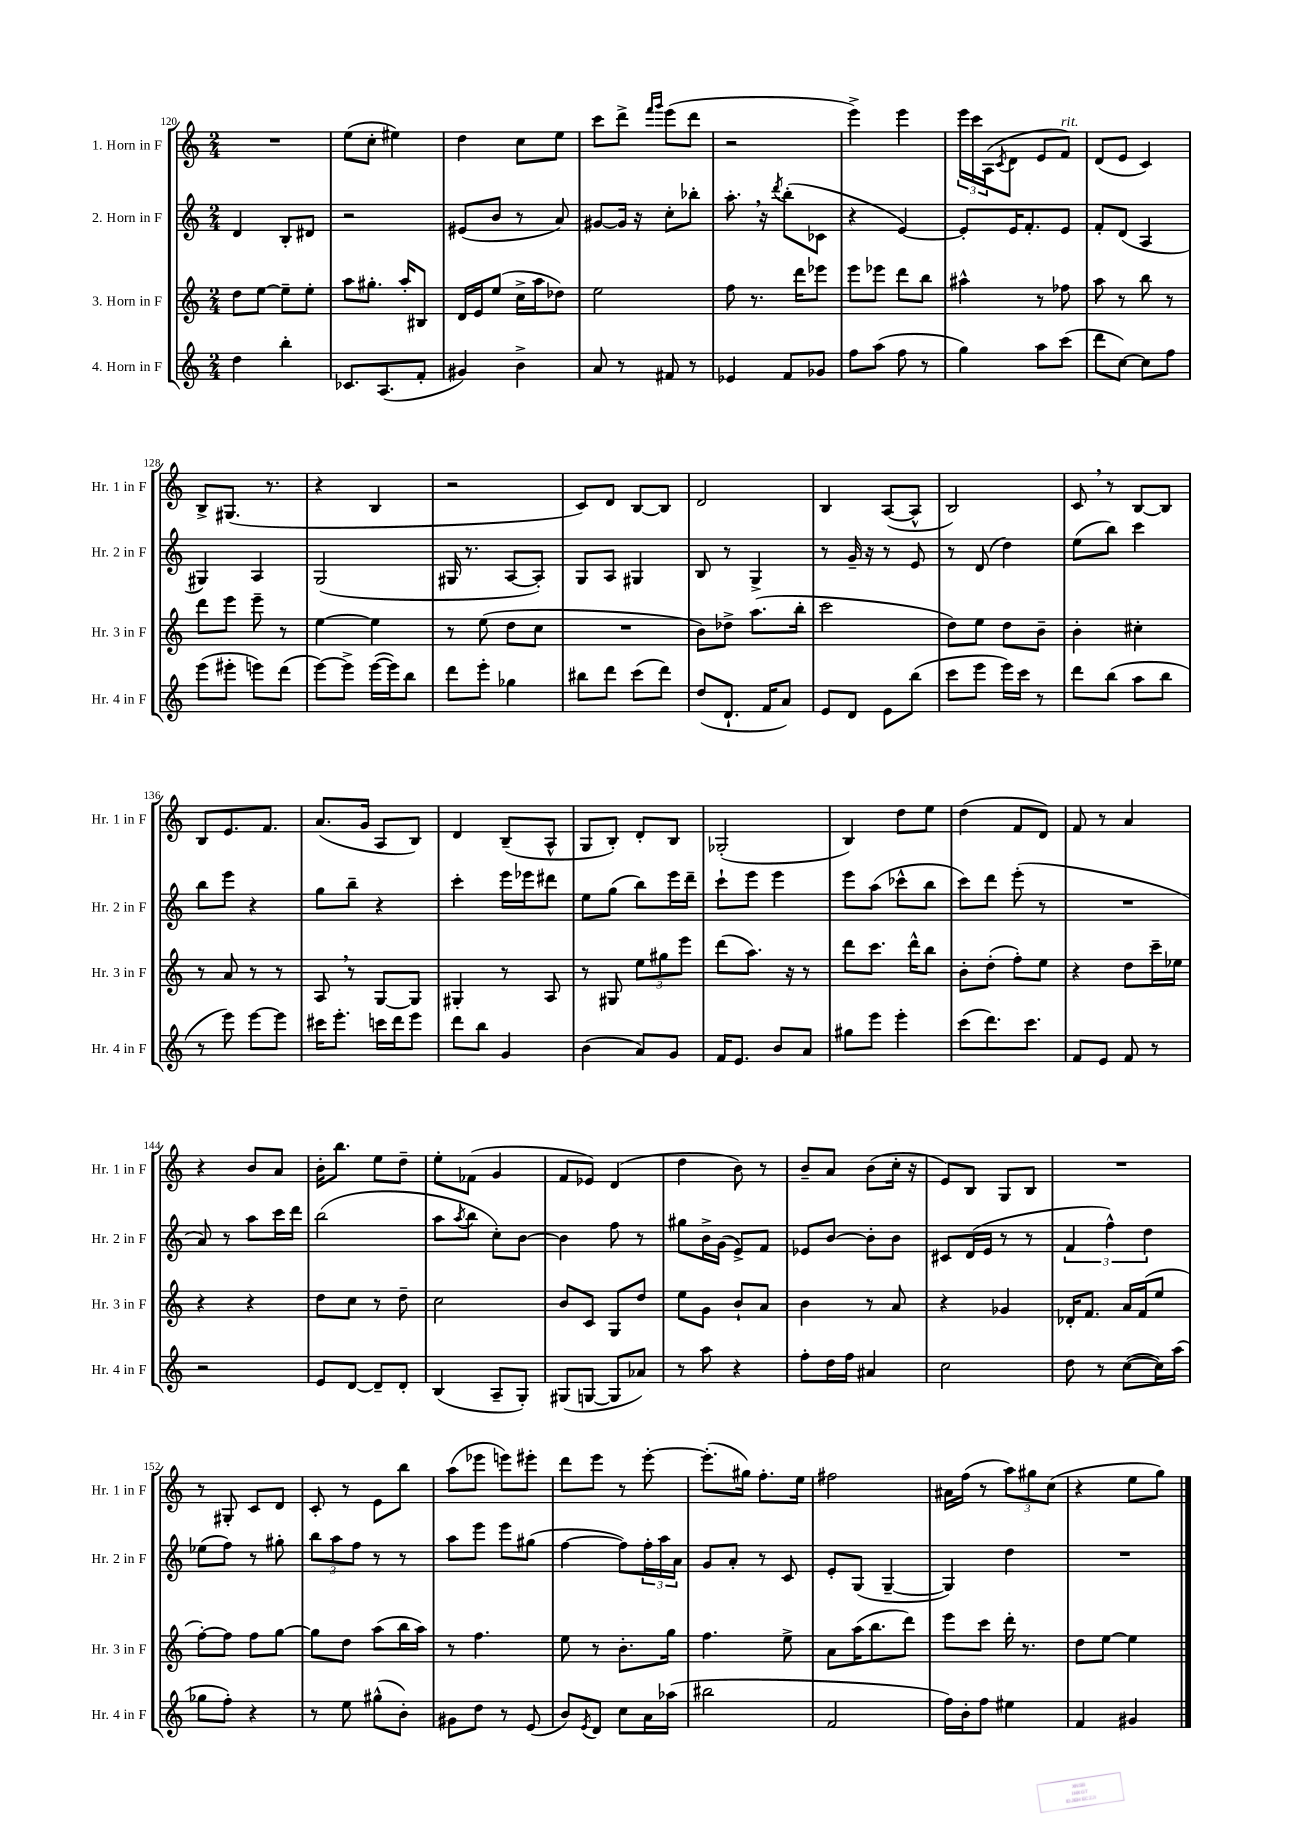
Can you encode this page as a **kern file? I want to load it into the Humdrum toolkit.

**kern	**kern	**kern	**kern
*part4	*part3	*part2	*part1
*staff4	*staff3	*staff2	*staff1
*I"4. Horn in F	*I"3. Horn in F	*I"2. Horn in F	*I"1. Horn in F
*I'Hr. 4 in F	*I'Hr. 3 in F	*I'Hr. 2 in F	*I'Hr. 1 in F
*clefG2	*clefG2	*clefG2	*clefG2
*k[]	*k[]	*k[]	*k[]
*M2/4	*M2/4	*M2/4	*M2/4
=120	=120	=120	=120
4dd\	8dd\L	4d/	2r
.	[8ee\J	.	.
4bb'\	8ee~\L]	8B'/L	.
.	8ee'\J	8d#X/J	.
=121	=121	=121	=121
8.c-X/L	8aa\L	2r	(8ee\L
.	8.gg#X'\J	.	8cc'\J
(8.A/	.	.	.
.	.	.	4ee#X\)
.	16aa'/KL	.	.
8f'/J	8B#X/J	.	.
=122	=122	=122	=122
4g#X/)	16d/LL	(8e#X/L	4dd\
.	16e/J	.	.
.	(8ee/J	8b/J	.
4b^\	16cc^\LL	8r	8cc\L
.	16aa\J	.	.
.	8dd-X\J)	8a/)	8ee\J
=123	=123	=123	=123
8a/	2ee\	[8g#X/L	8ccc\L
8r	.	16g#/Jk]	8ddd^\J
.	.	16r	.
.	.	.	16qqfff/LL
.	.	.	16qqggg/JJ
8f#X/	.	8cc'\L	(8eee\L
8r	.	8bb-X'\J	8ddd\J
=124	=124	=124	=124
4e-X/	8ff\	8.aa',\	2r
.	8.r	.	.
.	.	16r	.
.	.	8qddd/	.
8f/L	.	(8bb'\L	.
.	16ddd\KL	.	.
8g-X/J	8eee-X\J	8c-X\J	.
=125	=125	=125	=125
8ff\L	8eee\L	4r	4eee^\)
(8aa\J	8eee-X\J	.	.
8ff\	8ddd\L	[4e/)	4eee\
8r	8bb\J	.	.
=126	=126	=126	=126
4gg\)	4aa#X^^\	8e'/L]	24eee\LL
.	.	.	24ccc\
.	.	.	(24A\J
.	.	.	8qc/
.	.	16e/K	8d\J
.	.	8.f'/	.
8aa\L	8r	.	8e/L
!	!	!	!LO:TX:a:i:t=rit.
(8ccc\J	8ff-X\	8e/J	8f/J)
=127	=127	=127	=127
8ddd\L	8aa\	8f'/L	(8d/L
[8cc\J)	8r	(8d/J	8e/J
8cc\L]	8bb\	4A/	4c/)
8ff\J	8r	.	.
!!LO:LB:g=z
=128	=128	=128	=128
(8eee\L	8ddd\L	4G#X/)	8B^/L
8eee#X'\J	8eee\J	.	(8.G#X/J
8eeen\L)	8eee~\	4A/	.
.	.	.	8.r
(8ddd\J	8r	.	.
=129	=129	=129	=129
[8eee\L)	[4ee\	(2G/	4r
8eee^\J]	.	.	.
([16eee\LL	4ee\]	.	4B/
16eee\J])	.	.	.
8bb\J	.	.	.
=130	=130	=130	=130
8ddd\L	8r	16G#X/	2r
.	.	8.r	.
8eee'\J	(8ee\	.	.
4gg-X\	8dd\L	[8A/L	.
.	8cc\J	8A'/J])	.
=131	=131	=131	=131
8bb#X\L	2r	8G/L	8c/L)
8ddd\J	.	8A/J	8d/J
(8ccc\L	.	4G#X/	[8B/L
8ddd\J)	.	.	8B/J]
=132	=132	=132	=132
(8dd/L	8b\L)	8B/	2d/
8.d`/J	8dd-X^\J	8r	.
.	(8.aa\L	4G^/	.
16f/KL	.	.	.
8a/J)	.	.	.
.	16bb'\Jk	.	.
=133	=133	=133	=133
8e/L	2ccc\	8r	4B/
8d/J	.	16g~/	.
.	.	16r	.
8e\L	.	8r	([8A/L
(8bb\J	.	8e/	8A^^/J]
=134	=134	=134	=134
8ccc\L	8dd\L)	8r	2B/)
8eee\J	8ee\J	(8d/	.
16eee\LL)	8dd\L	4dd\)	.
16ccc\JJ	.	.	.
8r	8b~\J	.	.
=135	=135	=135	=135
8ddd\L	4b'\	(8ee\L	8c,/
(8bb\J	.	8bb\J)	8r
8aa\L	4cc#X'\	4ccc\	[8B/L
8bb\J	.	.	8B/J]
!!LO:LB:g=z
=136	=136	=136	=136
8r	8r	8bb\L	8B/L
8eee\)	8a/	8eee\J	8.e/
[8eee\L	8r	4r	.
.	.	.	8.f/J
8eee\J]	8r	.	.
=137	=137	=137	=137
16ccc#X\KL	8A,/	8gg\L	(8.a/L
8.eee'\J	.	.	.
.	8r	8bb~\J	.
.	.	.	16g/Jk
16cccn\LL	[8G/L	4r	8A/L
16ddd\J	.	.	.
8eee\J	8G/J]	.	8B/J)
=138	=138	=138	=138
8ddd\L	4G#X'/	4ccc'\	4d/
8bb\J	.	.	.
4g/	8r	16eee\LL	(8B~/L
.	.	16eee-X\J	.
.	8A/	8ddd#X\J	8A^^/J
=139	=139	=139	=139
(4b\	8r	8ee\L	8G/L
.	8G#X/	(8gg\J	8B'/J)
8a/L)	12ee\L	8bb\L)	8d'/L
.	12gg#X\	.	.
8g/J	.	16eee\L	8B/J
.	12eee\J	.	.
.	.	16ddd~\JJ	.
=140	=140	=140	=140
16f/KL	(8ddd\L	8ccc`\L	(2G-X'/
8.e/J	.	.	.
.	8.aa\J)	8eee\J	.
8b/L	.	4eee\	.
.	16r	.	.
8a/J	8r	.	.
=141	=141	=141	=141
8gg#X\L	8ddd\L	8eee\L	4B/)
8eee\J	8.ccc\J	(8aa\J	.
4eee'\	.	8ccc-X^^\L	8dd\L
.	16ddd^^\KL	.	.
.	8bb\J	8bb\J	8ee\J
=142	=142	=142	=142
(8ccc\L	8b'\L	8ccc\L)	(4dd\
8.ddd\)	(8dd'\J	8ddd\J	.
.	8ff'\L)	(8eee'\	8f/L
8.ccc\J	.	.	.
.	8ee\J	8r	8d/J)
=143	=143	=143	=143
8f/L	4r	2r	8f/
8e/J	.	.	8r
8f/	8dd\L	.	4a/
8r	16ccc~\L	.	.
.	16ee-X\JJ	.	.
!!LO:LB:g=z
=144	=144	=144	=144
2r	4r	8a/)	4r
.	.	8r	.
.	4r	8aa\L	8b/L
.	.	16ccc\L	8a/J
.	.	16ddd\JJ	.
=145	=145	=145	=145
8e/L	8dd\L	(2bb\	16b'\KL
.	.	.	8.bb\J
[8d/J	8cc\J	.	.
8d~/L]	8r	.	8ee\L
8d'/J	8dd~\	.	8dd~\J
=146	=146	=146	=146
(4B/	2cc\	8aa\L	8ee'\L
.	.	8qaa/	.
.	.	8bb\J	(8f-X\J
8A~/L	.	8cc'\L)	4g/
8G'/J)	.	[8b\J	.
=147	=147	=147	=147
(8G#X/L	8b/L	4b\]	8f/L
[8Gn/J	8c/J	.	8e-X/J)
8G/L]	8G/L	8ff\	(4d/
8a-X/J)	8dd/J	8r	.
=148	=148	=148	=148
8r	8ee\L	8gg#X\L	4dd\
8aa\	8g\J	16b^\L	.
.	.	(16g\JJ	.
4r	8b`/L	8e^/L)	8b\)
.	8a/J	8f/J	8r
=149	=149	=149	=149
8ff'\L	4b\	8e-X/L	8b~/L
16dd\L	.	[8b/J	8a/J
16ff\JJ	.	.	.
4a#X/	8r	8b'\L]	(8b\L
.	8a/	8b\J	16cc'\Jk
.	.	.	16r
=150	=150	=150	=150
2cc\	4r	8c#X/L	8e/L)
.	.	(16d/L	8B/J
.	.	16e/JJ	.
.	4g-X/	8r	8G/L
.	.	8r	8B/J
=151	=151	=151	=151
8dd\	16d-X'/KL	6f/	2r
.	8.f/J	.	.
8r	.	.	.
.	.	6ff^^\)	.
([8cc\L	16a/LL	.	.
.	(16f/J	.	.
.	.	6dd\	.
16cc\L])	8ee/J	.	.
(16aa\JJ	.	.	.
!!LO:LB:g=z
=152	=152	=152	=152
8gg-X\L	[8ff'\L)	(8ee-X\L	8r
8ff'\J)	8ff\J]	8ff\J)	8G#X'/
4r	8ff\L	8r	8c/L
.	[8gg\J	8gg#X'\	8d/J
=153	=153	=153	=153
8r	8gg\L]	12bb\L	8c'/
.	.	12aa\	.
8ee\	8dd\J	.	8r
.	.	12ff\J	.
(8gg#X^^\L	(8aa\L	8r	8e\L
8b'\J)	16bb\L	8r	8bb\J
.	16aa\JJ)	.	.
=154	=154	=154	=154
8g#X\L	8r	8aa\L	(8aa\L
8dd\J	4.ff\	8eee\J	8eee-X\J
8r	.	8eee\L	8eeen\L)
(8e/	.	(8gg#X\J	8eee#X'\J
=155	=155	=155	=155
8b/L)	8ee\	[4ff\	8ddd\L
8qe/	.	.	.
8d/J	8r	.	8eee\J
8cc\L	8.b'\L	8ff\L])	8r
16a\L	.	24ff'\L	[8eee'\
.	.	24aa\	.
(16aa-X\JJ	16gg\Jk	.	.
.	.	24a\JJ	.
=156	=156	=156	=156
2bb#X\	4.ff\	8g/L	(8.eee'\L]
.	.	8a'/J	.
.	.	.	16gg#X\Jk)
.	.	8r	8.ff'\L
.	8ee^\	8c/	.
.	.	.	16ee\Jk
=157	=157	=157	=157
2f/	8a\L	8e'/L	2ff#X\
.	(16aa\K	(8G/J	.
.	8.bb\	.	.
.	.	[4G~/	.
.	8ddd\J)	.	.
=158	=158	=158	=158
16ff\LL)	8eee\L	4G/])	16a#X\LL
16b'\J	.	.	(16ff\JJ
8ff\J	8ccc\J	.	8r
4ee#X\	16ddd'\	4dd\	12aa\L)
.	8.r	.	.
.	.	.	12gg#X\
.	.	.	(12cc\J
=159	=159	=159	=159
4f/	8dd\L	2r	4r
.	[8ee\J	.	.
4g#X/	4ee\]	.	8ee\L
.	.	.	8gg\J)
==	==	==	==
*-	*-	*-	*-
